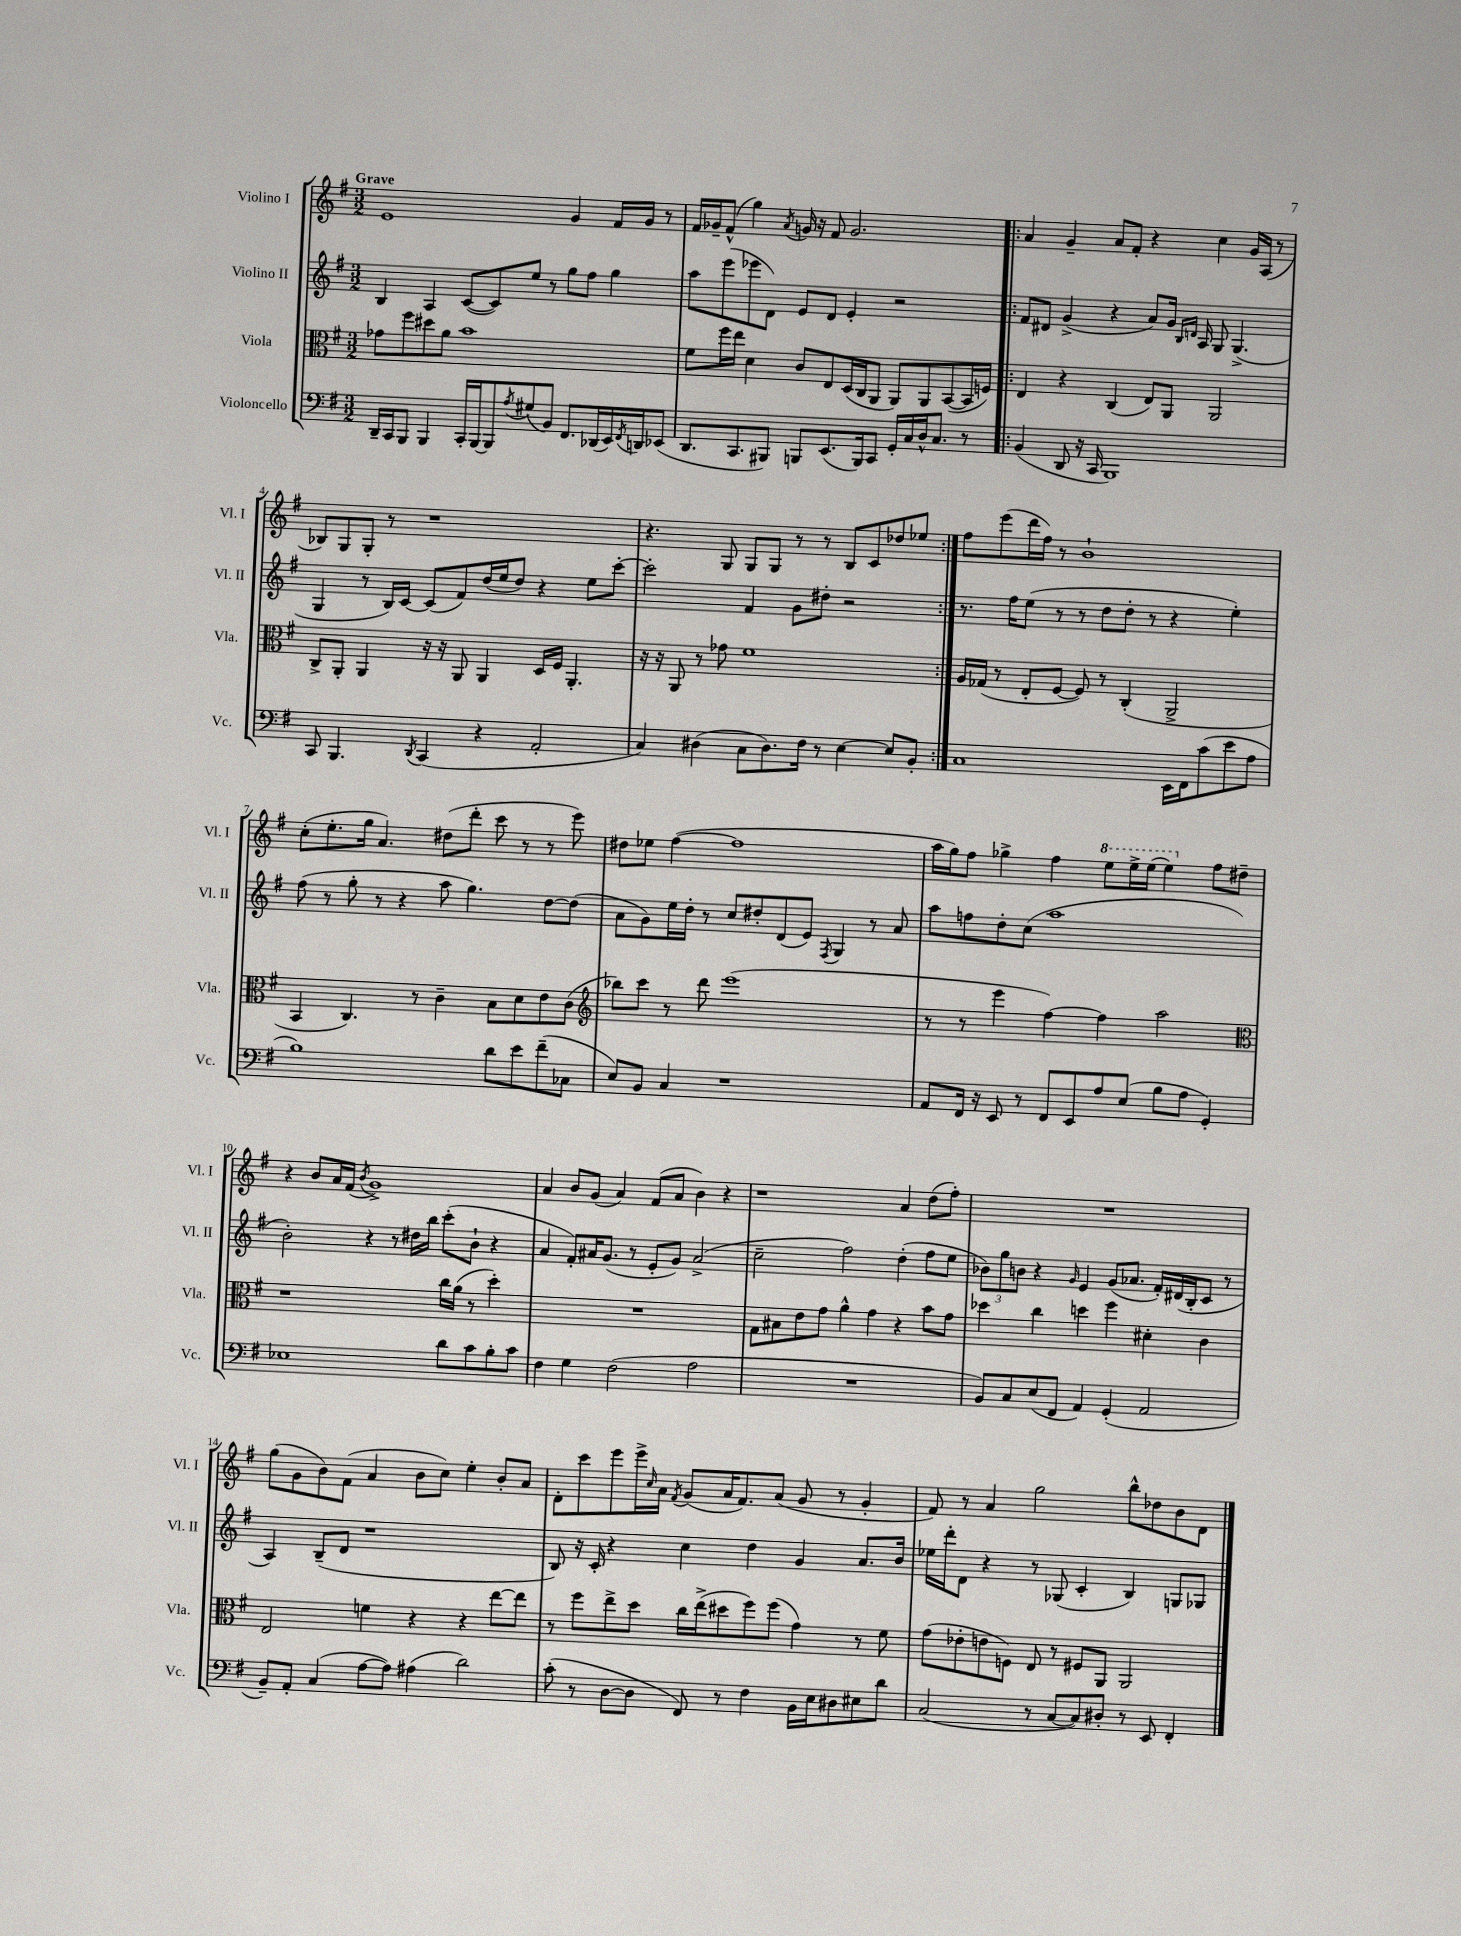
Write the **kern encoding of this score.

**kern	**kern	**kern	**kern
*staff4	*staff3	*staff2	*staff1
*clefF4	*clefC3	*clefG2	*clefG2
*k[f#]	*k[f#]	*k[f#]	*k[f#]
*M3/2	*M3/2	*M3/2	*M3/2
16DD~	8g-	4B	1e
16CC	.	.	.
8BBB	8ff#	.	.
4BBB	8dd#	4A	.
.	8a	.	.
16CC'	1b	([8c	.
[16BBB	.	.	.
8BBB]	.	8c])	.
8qA	.	.	.
(8G#	.	8ee	.
8BB)	.	8r	.
8.FF#	.	8gg	4g
.	.	8ff#	.
(16DD-	.	.	.
16EE)	.	4gg	16f#
8qFF#	.	.	.
16DD	.	.	16g
(8EE-	.	.	8r
=	=	=	=
8.DD	8f#	8aa	16f#
.	.	.	16g-~
.	16ff#	(8eee	(8f#^^
8.CC	16ee	.	.
.	4d	8eee-	4gg)
8BBB#)	.	8d)	.
.	.	.	8qa
8BBB	8c	8e	16g
.	.	.	16r
(8.EE	8E	8d	8f#
.	(16D	4e'	2.g
16BBB)	16C	.	.
8CC	8AA	.	.
16GG'	8AA)	2r	.
16C	.	.	.
16D^^	8AA	.	.
8.C	.	.	.
.	([8BB	.	.
8r	16BB]	.	.
.	16F)	.	.
=!|:	=!|:	=!|:	=!|:
(4BB	4E	8f#	4a
.	.	8d#	.
8DD	4r	(4g^	4g~
16r	.	.	.
16CC	.	.	.
1BBB)	(4C	4r	8a
.	.	.	8f#'
.	8E)	8a)	4r
.	8AA	16g	.
.	.	16qqB	.
.	.	16qqd	.
.	.	16A	.
.	2AA	8G	4cc
.	.	(4.G^	.
.	.	.	16g
.	.	.	(16A
.	.	.	8r
=	=	=	=
8CC	8C^	4G	8B-)
4.BBB	8AA'	.	8G
.	4AA	8r	8G'
.	.	16B)	8r
.	.	[16c	.
8qDD	.	.	.
(4CC	16r	(8c]	1r
.	16r	.	.
.	8AA	8f#)	.
4r	4AA	(16dd	.
.	.	16ee	.
.	.	8dd)	.
2AA'	16D	4r	.
.	16F#	.	.
.	4.AA'	.	.
.	.	8ee	.
.	.	[8ccc'	.
=	=	=	=
4C)	16r	2ccc']	4.r
.	16r	.	.
.	8AA	.	.
(4D#	8r	.	.
.	8g-	.	8G
8C	1f#	4f#	8G
8.D#)	.	.	8G
.	.	8g	8r
16F#	.	.	.
8r	.	8dd#'	8r
[4E	.	2r	8B
.	.	.	8c
8E]	.	.	8dd-
8BB'	.	.	8ee-
=:|!	=:|!	=:|!	=:|!
1C	16A	8.r	8ff#
.	(16G-	.	.
.	8r	.	(8eee
.	.	16ff#	.
.	8E'	(8ee	16ddd
.	.	.	16ff#)
.	[8F#	8r	8r
.	8F#])	8r	1b`
.	8r	8dd	.
.	(4C'	8dd'	.
.	.	8r	.
16EE	2AA^	4r	.
16FF#	.	.	.
(8c	.	.	.
8e	.	4ee')	.
8A	.	.	.
=	=	=	=
1B)	4BB	(8ff#	(8cc'
.	.	8r	8.ee'
.	4.C)	8gg'	.
.	.	.	16gg
.	.	8r	4.a)
.	.	4r	.
.	8r	.	.
.	4c~	8aa	(8dd#
.	.	4.gg)	8ddd'
8d	8B	.	8ccc
8e	8d	.	8r
(8f#~	8e	[8dd	8r
8C-	(8c	(8dd]	8eee)
=	=	=	=
*	*clefG2	*	*
8E)	8bb-)	8a	8dd#
8BB	8ccc	8g)	8ee-
4C	8r	16ee	([4ff#
.	.	16dd'	.
.	8ddd	8r	.
1r	(1eee	8cc	1ff#]
.	.	8dd#'	.
.	.	(8d	.
.	.	8e)	.
.	.	8qF#	.
.	.	4G	.
.	.	8r	.
.	.	8a	.
=	=	=	=
8AA	8r	8aa	16aa
.	.	.	16gg)
16FF#	8r	8ff	8ff#
16r	.	.	.
8EE	4eee	8dd'	4gg-^
8r	.	(8cc	.
8FF#	[4ff#)	1aa	4ff#
8EE	.	.	.
8A	4ff#]	.	8eee
(8E	.	.	16eee^
.	.	.	(16eee
8B	2aa	.	4eee)
8A	.	.	.
4GG')	.	.	8ff#
.	.	.	8dd#~
=	=	=	=
*	*clefC3	*	*
1E-	1r	2b')	4r
.	.	.	8b
.	.	.	16a
.	.	.	(16f#
.	.	.	8qb
.	.	4r	1g^)
.	.	8r	.
.	.	16dd#	.
.	.	16bb	.
8d	16cc	(8ccc'	.
.	(16a	.	.
8c	8r	8b`	.
8B'	4dd')	4r	.
8c	.	.	.
=	=	=	=
4F#	1.r	4a	4a
4G	.	8f#')	8b
.	.	16a#	(8g
.	.	(8.g	.
(2F#	.	.	4a)
.	.	8r	.
.	.	8e'	(8f#
.	.	8g)	8a
2A	.	(2a#^	4b)
.	.	.	4r
=	=	=	=
1.r	8G	2cc~	1r
.	8B#	.	.
.	8e	.	.
.	8g	.	.
.	4a^^	2ff#)	.
.	4g	.	.
.	4r	(4dd'	4a
.	8b	8ff#	(8dd
.	8g	8ee	8ff#')
=	=	=	=
8BB)	4dd-	12b-)	1.r
.	.	12gg	.
8C	.	.	.
.	.	12b	.
(8E	4cc	4r	.
8FF#	.	.	.
.	.	16qqg	.
4AA)	4dd	4e	.
(4GG'	4ff#	(8g	.
.	.	8.a-	.
2AA	4d#'	.	.
.	.	16f#')	.
.	.	(16d#	.
.	.	16B'	.
.	4c	8c	.
.	.	8r	.
=	=	=	=
8BB~)	2E	4A)	(8gg
8AA'	.	.	8g
(4C	.	(8B~	8b)
.	.	8d	(8f#
[8A	4f	1r	4a
8A])	.	.	.
(4A#	4r	.	8b
.	.	.	8cc)
2d)	4r	.	4ee'
.	[8ee	.	8b'
.	8ee]	.	8a
=	=	=	=
(8c'	8r	8B)	8d'
8r	8ff#	16r	8ccc
.	.	16c'	.
[8D	8ee^	4r	8eee
8D]	8dd	.	16eee^
.	.	.	16qqcc
.	.	.	16a
.	.	.	8qf#
8FF#)	16cc	4cc	(8g
.	(16ee^	.	.
8r	8dd#	.	16a
.	.	.	8.f#)
4F#	8ff#)	4dd	.
.	(8ff#	.	(8a
16BB	4g)	4g	8g
16E	.	.	.
8D#	.	.	8r
8E#	8r	8.a	4g'
8d	8f#	.	.
.	.	16b	.
=	=	=	=
(2C	(8g	16ee-	8f#)
.	.	16ddd'	.
.	8e-'	8d	8r
.	8e	4r	4a
.	8F)	.	.
8r	8E	8r	2gg
[8C	8r	(8G-	.
8C])	8F#	4c'	.
8D#'	8AA	.	.
8r	2AA	4B)	8bb^^
8EE	.	.	8dd-
4FF#'	.	8G	8b
.	.	8G-	8d
==	==	==	==
*-	*-	*-	*-
